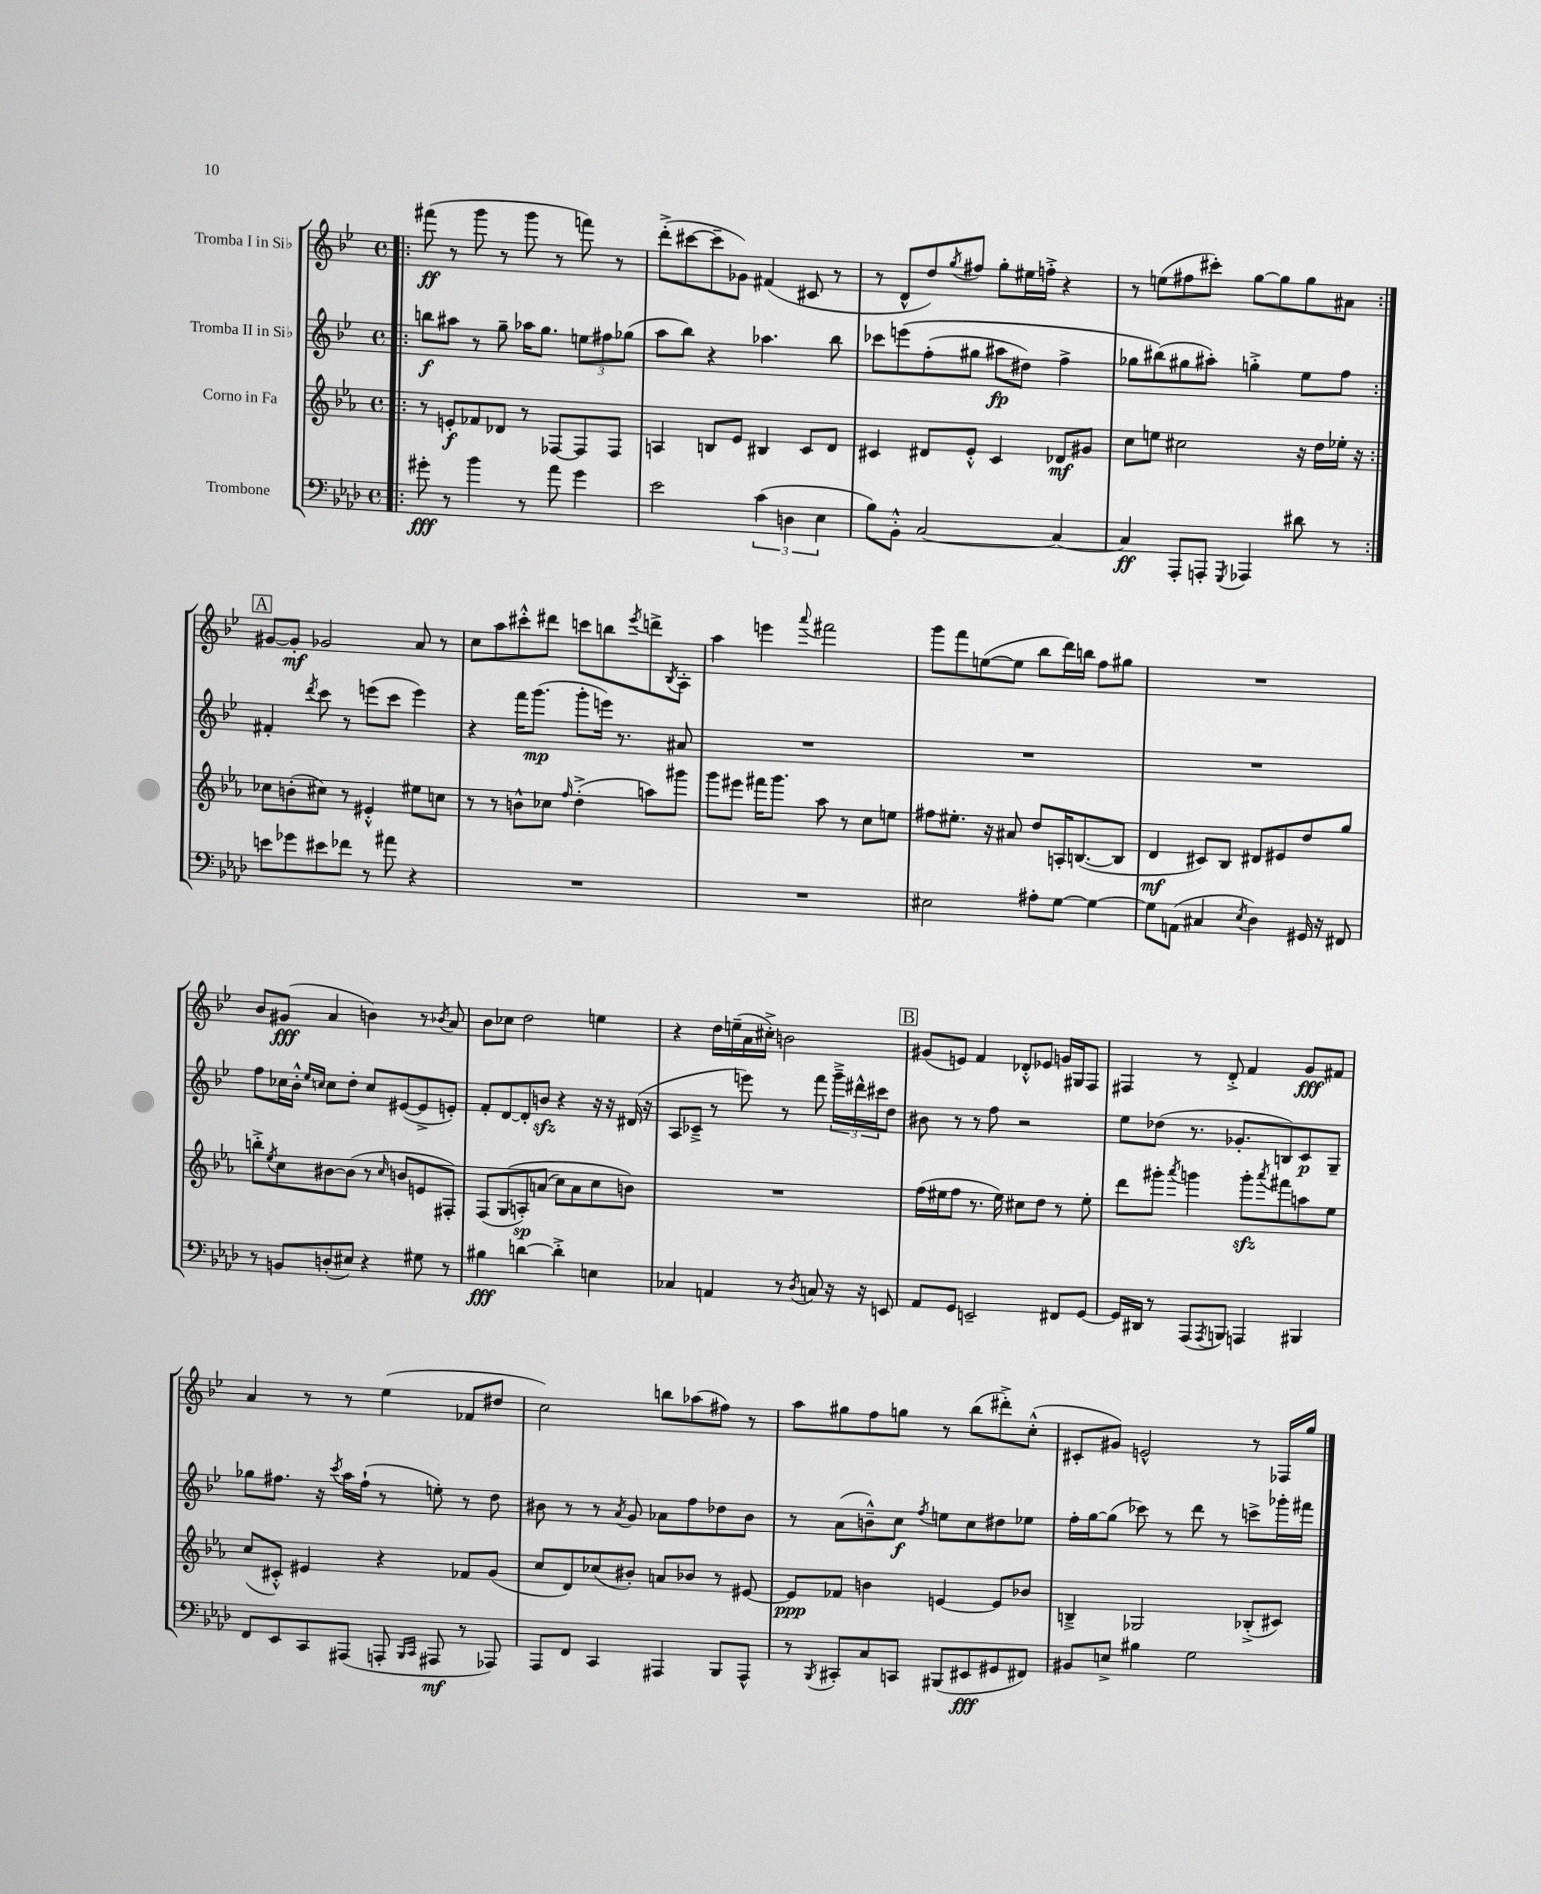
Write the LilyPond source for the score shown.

<<
\new StaffGroup <<
\new Staff = "s0" \with { instrumentName = "Tromba I in Sib" } {
    \clef treble \key bes \major \defaultTimeSignature \time 4/4
    \repeat volta 2 { \bar ".|:" fis'''8\ff( r8 g'''8 r8 g'''8 r8 f'''8) r8 |
    d'''8-.->( cis'''8~ cis'''8-- ges'8) fis'4( cis'8 r8 |
    r8 d'8-^ d''8) \acciaccatura { g''8 } fis''8 g''8-. eis''16 f''16-.-> r4 |
    r8 e''8( fis''8 cis'''8-.) g''8~ g''8 g''8 ais'8 | }
    \mark \markup { \box "A" } gis'8~ gis'8-.\mf ges'2 a'8 r8 |
    c''8 a''8 cis'''8-.-^ dis'''8 c'''8 b''8 \acciaccatura { ees'''8 } d'''8-> \acciaccatura { bes8 } a8-. |
    a''4 e'''4 \appoggiatura { a'''8 } fis'''2 |
    g'''8 f'''8 e''8~( e''8 bes''8 d'''16) b''16 f''8 gis''8 |
    R1 |
    bes'8 gis'8\fff( a'4 b'4) r8 \acciaccatura { bes'8 } a'8 |
    bes'8 ces''8 d''2 e''4 |
    r4 d''16 e''16--( a'16 cis''16-.->) b'2 |
    \mark \markup { \box "B" } gis'8( e'8) f'4 des'8-.-^ ees'8 g'16 gis16 f8 |
    fis4 r8 d'8-.-> f'4 g'8\fff fis'8 |
    a'4 r8 r8 ees''4( fes'8 dis''8 |
    c''2) b''8 aes''8( fis''8) r8 |
    a''8 gis''8 f''8 g''8 r8 bes''8( dis'''8-.->) c''8-.-^( |
    cis'8-. gis'8) e'2-^ r8 fes16 g''16 \bar "|." |
}
\new Staff = "s1" \with { instrumentName = "Tromba II in Sib" } {
    \clef treble \key bes \major \defaultTimeSignature \time 4/4
    \repeat volta 2 { \bar ".|:" b''8\f ais''8 r8 g''8-- aes''16 g''8. \tuplet 3/2 { e''8 fis''8 ges''8( } |
    a''8 bes''8) r4 aes''4. bes''8 |
    ces'''8 e'''8\( f''8-.( gis''8 ais''8\fp dis''8) f''4-> |
    ges''8 bis''8(\) gis''8 ais''8-.) g''4-.-> ees''8 f''8 | }
    \mark \markup { \box "A" } fis'4-. \acciaccatura { d'''8 } c'''8 r8 e'''8( c'''8 e'''4) |
    r4 f'''16 g'''8.\mp( g'''8-. e'''16) r8. ais'8 |
    R1 |
    R1 |
    R1 |
    f''8 ces''16 bes'16-.-^ \grace { ees''16 c''16 } c''8 d''8-. c''8 eis'8~( eis'8-> e'8-.) |
    f'8-. d'8~ d'8-. b'8\sfz r4 r16 r16 dis'16( r16 |
    a8 ces'8---> r8 e'''8) r8 f'''8 \tuplet 3/2 { g'''16---> dis'''16-^ cis'''16 } d''8 |
    \mark \markup { \box "B" } bis'8 r8 r8 f''8 r2 |
    ees''8 des''8( r8. ges'8.-. b8) c'8\p g8-- |
    ges''8 fis''8. r16 \acciaccatura { c'''8 } a''16 fis''16-!( r8 e''8-.) r8 d''8 |
    bis'8 r8 r8 \acciaccatura { a'8 } g'8 aes'8 f''8 des''8 bis'8 |
    r8 a'8( b'8---^) c''8\f \acciaccatura { f''8 } e''8 c''8 dis''8 ees''8 |
    f''16-. g''16~ g''8( ces'''8) r8 d'''8 r8 c'''8-> ges'''16-. fis'''16 \bar "|." |
}
\new Staff = "s2" \with { instrumentName = "Corno in Fa" } {
    \clef treble \key ees \major \defaultTimeSignature \time 4/4
    \repeat volta 2 { \bar ".|:" r8 e'8-.\f fes'8 des'8 r8 fes8~ fes8 fes8 |
    a4 b8 ees'8 bis4 c'8 d'8 |
    cis'4 dis'8 ees'8-.-^ cis'4 des'8\mf gis'8 |
    c''8 e''8 cis''2 r16 d''16 ees''16-. r16 | }
    \mark \markup { \box "A" } ces''8 b'8-.( cis''8) r8 eis'4-.-^ eis''8 c''8 |
    r8 r8 b'8-^ ces''8 \grace { f''16 } d''4-.->( a''8) gis'''8 |
    g'''8 eis'''8 fis'''16 g'''8. aes''8 r8 c''8 e''8 |
    fis''8 eis''8.-. r16 ais'8 d''8 a16-. b8.~( b8 |
    d'4\mf cis'8) bes8 dis'8 eis'8 d''8 g''8 |
    b''8-.-> \acciaccatura { ees''8 } c''8 bis'8~ bis'8( r8 \grace { c''16 } b'8 e'8 fis8-.) |
    f8( g8\( a8-.\sp) a'8( c''8) a'8 c''8 b'8\) |
    R1 |
    \mark \markup { \box "B" } f''16( eis''16 f''8 r8. eis''16) cis''8 d''8 r8 eis''8-. |
    d'''8 gis'''8-. \acciaccatura { aes'''8 } g'''4 g'''8-.\sfz \acciaccatura { aes'''8 } fis'''8 a''8 ees''8 |
    c''8( cis'8-.-^) eis'4 r4 fes'8 g'8( |
    c''8 d'8) ces''8( bis'8-.) a'8 bes'8 r8 eis'8~ |
    eis'8\ppp fes'8 b'4 e'4~ e'8 bes'8 |
    b4---> ges2 bes8-.->( cis'8) \bar "|." |
}
\new Staff = "s3" \with { instrumentName = "Trombone" } {
    \clef bass \key aes \major \defaultTimeSignature \time 4/4
    \repeat volta 2 { \bar ".|:" gis'8-.\fff r8 bes'4 r8 aes'8 gis'4 |
    ees'2 \tuplet 3/2 { c'4( d4 ees4 } |
    bes8) bes,8-.-^ c2~ c4~ |
    c4\ff aes,,8-. a,,8-. \acciaccatura { g,,8 } aes,,4 dis'8 r8 | }
    \mark \markup { \box "A" } e'8 ges'8 eis'8 fes'8 r8 ais'8 r4 |
    R1 |
    R1 |
    eis2 ais8-. g8~ g4~ |
    g8 a,8( cis4 \acciaccatura { ees8 } des4) gis,16 r16 fis,8 |
    r8 b,8 d8-.( eis8) r4 gis8 r8 |
    bis4\fff d'4~ d'4-.-> e4 |
    ces4 a,4 r8 \acciaccatura { des8 } c8 r16 r16 e,8 |
    \mark \markup { \box "B" } aes,8 g,8 e,2-- fis,8 g,8~ |
    g,16 dis,16 r8 aes,,8( \acciaccatura { aes,,8 } b,,8) a,,4 bis,,4 |
    f,8 ees,8 c,8 ais,,8( a,,8-. \grace { bes,,16 c,16 } ais,,8\mf r8 aes,,8) |
    aes,,8 f,8 c,4 ais,,4 bes,,8 ais,,8-^ |
    r8 \acciaccatura { bes,,8 } cis,8-. c8 c,8 bis,,8( eis,8\fff gis,8 fis,8) |
    bis,8 e8-> bis4 g2 \bar "|." |
}
>>
>>
\layout { \context { \Score \remove "Bar_number_engraver" } }
